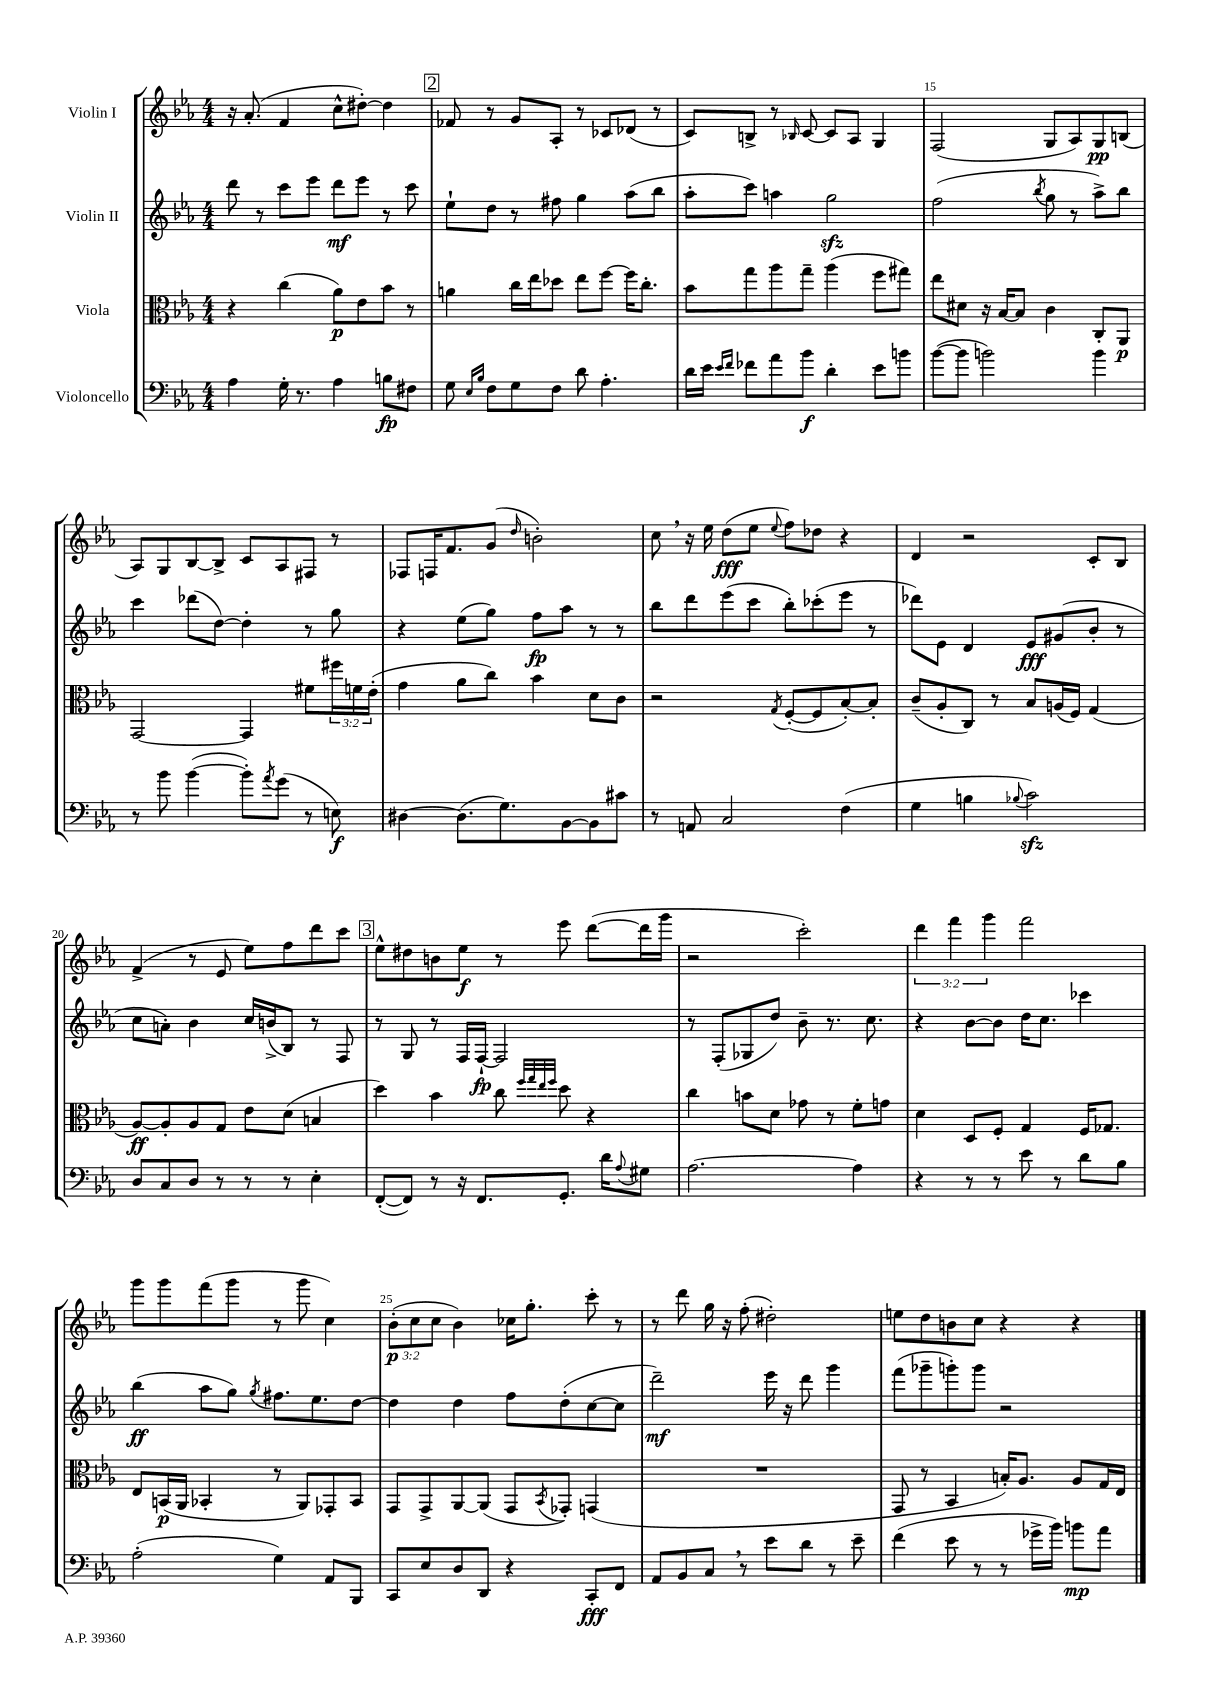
<<
\new StaffGroup <<
\new Staff = "s0" \with { instrumentName = "Violin I" } {
    \clef treble \key ees \major \numericTimeSignature \time 4/4 \override Staff.TupletNumber.text = #tuplet-number::calc-fraction-text
    r16 aes'8.-.( f'4 c''8-^ dis''8~-.) dis''4 |
    \mark \markup { \box "2" } fes'8 r8 g'8 aes8-. r8 ces'8 des'8( r8 |
    c'8) b8-> r8 \grace { bes16 } c'8~ c'8 aes8 g4 |
    f2( g8 aes8) g8\pp b8( |
    aes8) g8 bes8~ bes8-> c'8 aes8 fis8 r8 |
    fes8 f16 f'8. g'8( \grace { d''16 } b'2-.) |
    c''8 \breathe r16 ees''16 d''8\fff( ees''8 \appoggiatura { ees''8 } f''8) des''8 r4 |
    d'4 r2 c'8-. bes8 |
    f'4->( r8 ees'8 ees''8) f''8 d'''8 c'''8 |
    \mark \markup { \box "3" } ees''8-^ dis''8 b'8 ees''8\f r8 ees'''8 d'''8~( d'''16 g'''16 |
    r2 c'''2-.) |
    \tuplet 3/2 { d'''4 f'''4 g'''4 } f'''2 |
    g'''8 g'''8 f'''8( g'''8 r8 g'''8 c''4) |
    \tuplet 3/2 { bes'8-.\p( c''8 c''8 } bes'4) ces''16 g''8.-. c'''8-. r8 |
    r8 d'''8 g''16 r16 f''8-.( dis''2-.) |
    e''8 d''8 b'8 c''8 r4 r4 \bar "|." |
}
\new Staff = "s1" \with { instrumentName = "Violin II" } {
    \clef treble \key ees \major \numericTimeSignature \time 4/4
    d'''8 r8 c'''8 ees'''8 d'''8\mf ees'''8 r8 c'''8 |
    \mark \markup { \box "2" } ees''8-! d''8 r8 fis''8 g''4 aes''8( bes''8 |
    aes''8-. c'''8) a''4 g''2\sfz |
    f''2( \acciaccatura { bes''8 } g''8 r8 aes''8->) bes''8 |
    c'''4 des'''8( d''8~) d''4-. r8 g''8 |
    r4 ees''8( g''8) f''8\fp aes''8 r8 r8 |
    bes''8 d'''8 ees'''8( c'''8 bes''8-.) ces'''8-.( ees'''8 r8 |
    des'''8) ees'8 d'4 ees'8\fff gis'8( bes'8-. r8 |
    c''8 a'8-.) bes'4 c''16 b'16->( bes8) r8 f8 |
    \mark \markup { \box "3" } r8 g8 r8 f16 f16~-!\fp f2 |
    r8 f8-.( ges8 d''8) bes'8-- r8. c''8. |
    r4 bes'8~ bes'8 d''16 c''8. ces'''4 |
    bes''4\ff( aes''8 g''8) \acciaccatura { g''8 } fis''8. ees''8. d''8~ |
    d''4 d''4 f''8 d''8-.( c''8~ c''8 |
    d'''2--\mf) ees'''16 r16 d'''8 g'''4 |
    f'''8( ges'''8-- g'''8-.) g'''8 r2 \bar "|." |
}
\new Staff = "s2" \with { instrumentName = "Viola" } {
    \clef alto \key ees \major \numericTimeSignature \time 4/4 \override Staff.TupletNumber.text = #tuplet-number::calc-fraction-text
    r4 c''4( aes'8\p) ees'8 bes'8 r8 |
    \mark \markup { \box "2" } a'4 c''16 ees''16 des''8 ees''8 f''8~ f''16 c''8.-. |
    bes'8 g''8 aes''8 g''8-- aes''4( f''8 gis''8) |
    ees''8 dis'8 r16 bes16~ bes8 c'4 c8-. aes,8\p |
    g,2~ g,4 fis'8 \tuplet 3/2 { fis''16 f'16 ees'16-.( } |
    g'4 aes'8 c''8) bes'4 d'8 c'8 |
    r2 \acciaccatura { g8 } f8~-.( f8 bes8~-.) bes8-. |
    c'8--( aes8-. c8) r8 bes8 a16( f16) g4( |
    aes8~\ff) aes8-. aes8 g8 ees'8 d'8( b4 |
    \mark \markup { \box "3" } d''4) bes'4 c''8 \grace { f''32 g''32 ees''32 f''32 } d''8 r4 |
    c''4 b'8 d'8 ges'8 r8 f'8-. g'8 |
    d'4 d8 f8-. g4 f16 ges8. |
    ees8 b,16\p( aes,16 bes,4-. r8 aes,8) ges,8-. bes,8 |
    g,8 g,8-> aes,8~ aes,8( g,8 \acciaccatura { bes,8 } ges,8-.) g,4( |
    R1 |
    g,8 r8 bes,4 b16-.) aes8. aes8 g16 ees16 \bar "|." |
}
\new Staff = "s3" \with { instrumentName = "Violoncello" } {
    \clef bass \key ees \major \numericTimeSignature \time 4/4
    aes4 g16-. r8. aes4 b8\fp fis8 |
    \mark \markup { \box "2" } g8 \grace { ees16 bes16 } f8 g8 f8 d'8 aes4.-. |
    d'16 ees'16 \grace { ees'16 f'16 } fes'8 aes'8 bes'8\f d'4-. ees'8 b'8 |
    bes'8~( bes'8 b'2) b'4 |
    r8 bes'8 bes'4~( bes'8-.) \acciaccatura { aes'8 } g'8( r8 e8\f) |
    dis4~ dis8.( g8.) bes,8~ bes,8 cis'8 |
    r8 a,8 c2 f4( |
    g4 b4 \appoggiatura { bes8 } c'2\sfz) |
    d8 c8 d8 r8 r8 r8 ees4-. |
    \mark \markup { \box "3" } f,8~-.( f,8) r8 r16 f,8. g,8.-. d'16 \appoggiatura { aes8 } gis8 |
    aes2.~ aes4 |
    r4 r8 r8 ees'8 r8 d'8 bes8 |
    aes2-.( g4) aes,8 bes,,8 |
    c,8 ees8 d8 d,8 r4 c,8-.\fff f,8 |
    aes,8 bes,8 c8 \breathe r8 ees'8 d'8 r8 ees'8-- |
    f'4( ees'8 r8 r8 ges'16-> bes'16) b'8\mp aes'8 \bar "|." |
}
>>
>>
\layout { \context { \Score currentBarNumber = #12 \override BarNumber.break-visibility = ##(#f #t #t) barNumberVisibility = #(every-nth-bar-number-visible 5) } }
